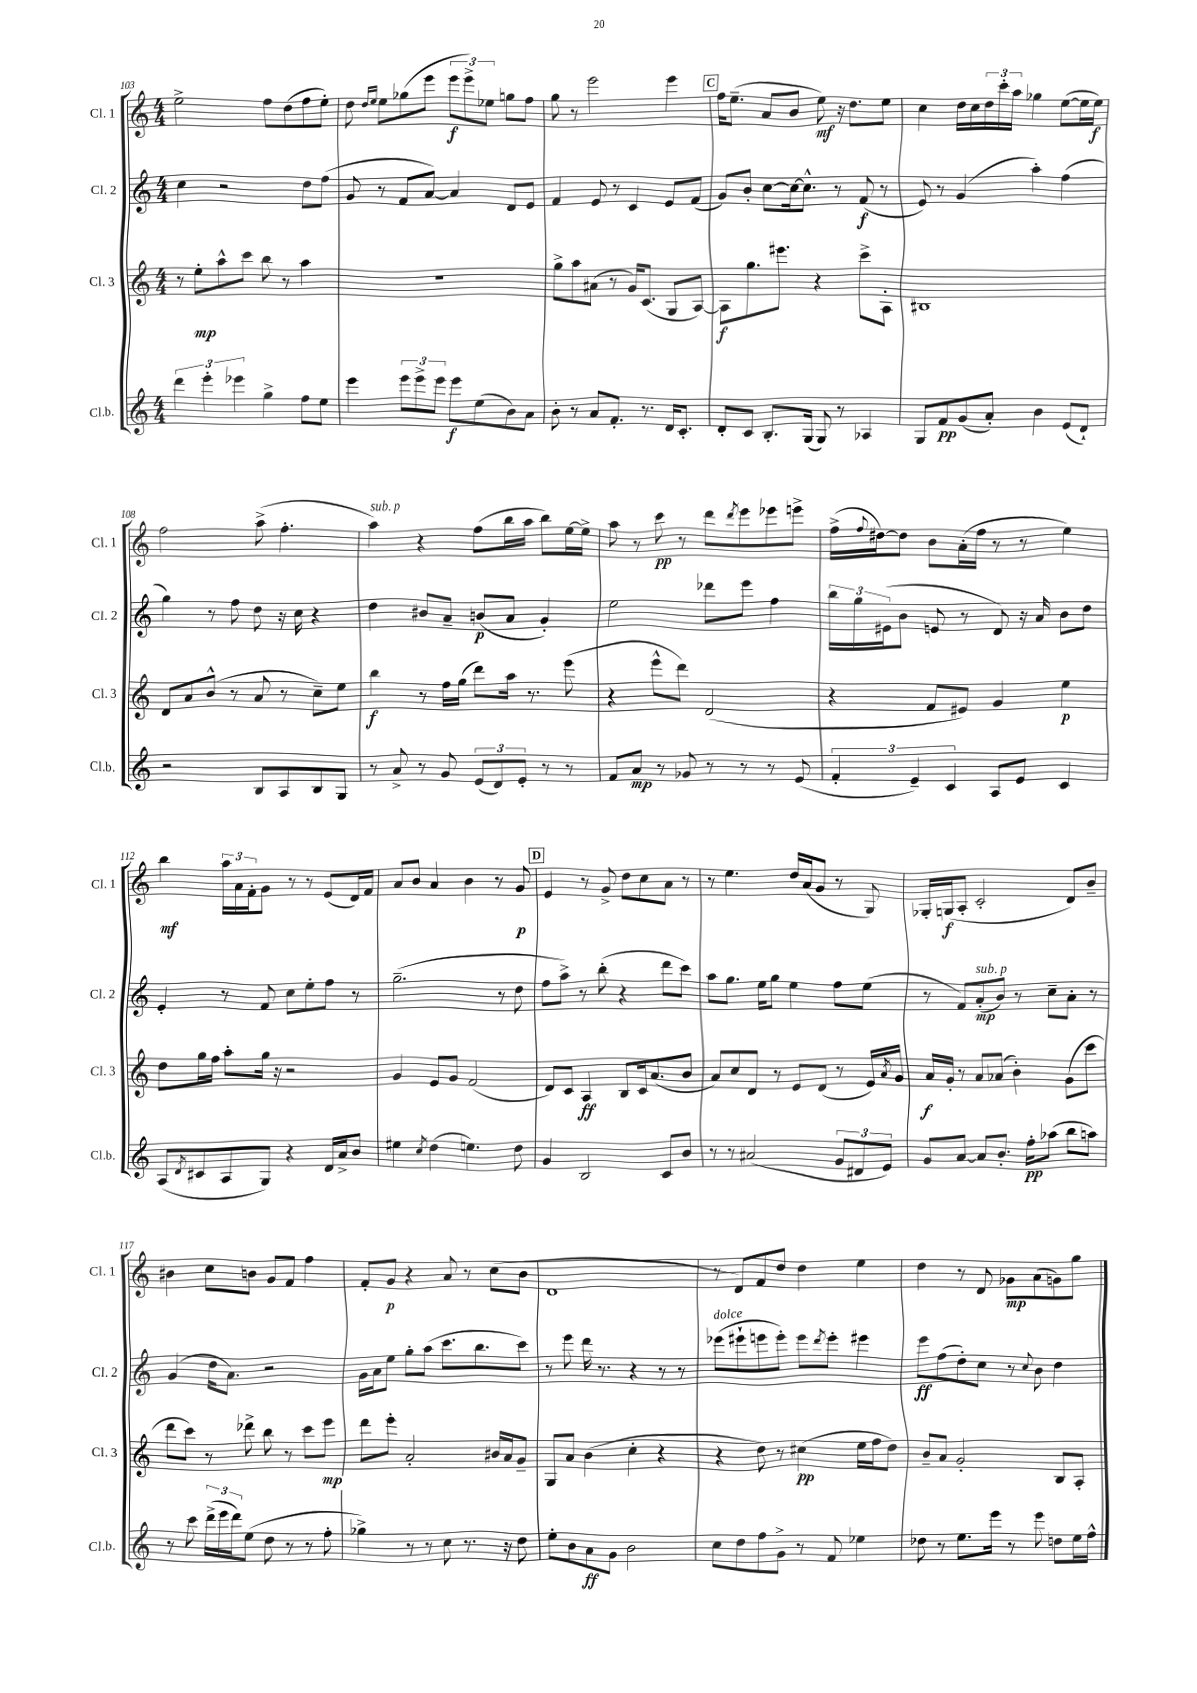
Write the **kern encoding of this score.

**kern	**dynam	**kern	**dynam	**kern	**dynam	**kern	**dynam
*part4	*part4	*part3	*part3	*part2	*part2	*part1	*part1
*staff4	*staff4	*staff3	*staff3	*staff2	*staff2	*staff1	*staff1
*I"Cl.b.	*	*I"Cl. 3	*	*I"Cl. 2	*	*I"Cl. 1	*
*I'Cl.b.	*	*I'Cl. 3	*	*I'Cl. 2	*	*I'Cl. 1	*
*clefG2	*	*clefG2	*	*clefG2	*	*clefG2	*
*k[]	*	*k[]	*	*k[]	*	*k[]	*
*M4/4	*	*M4/4	*	*M4/4	*	*M4/4	*
=103	=103	=103	=103	=103	=103	=103	=103
6ddd\	.	8r	.	4cc\	.	2ee^\	.
.	.	8ee'\L	mp	.	.	.	.
6eee'\	.	.	.	.	.	.	.
.	.	8aa^^\	.	2r	.	.	.
6eee-X\	.	.	.	.	.	.	.
.	.	8ccc\J	.	.	.	.	.
4gg^\	.	8bb\	.	.	.	8ff\L	.
.	.	8r	.	.	.	(8dd\	.
8ff\L	.	4aa\	.	8dd\L	.	8ff\	.
8ee\J	.	.	.	(8ff\J	.	8ee'\J)	.
=104	=104	=104	=104	=104	=104	=104	=104
4eee\	.	1r	.	8g/	.	8dd\	.
.	.	.	.	.	.	16qqdd/LL	.
.	.	.	.	.	.	16qqee/JJ	.
.	.	.	.	8r	.	8ee\L	.
12eee\L	.	.	.	8f/L	.	(8gg-X\	.
12eee^\	.	.	.	.	.	.	.
.	.	.	.	[8a/J)	.	8eee\J	.
12eee\J	.	.	.	.	.	.	.
8eee\L	f	.	.	4a/]	.	12eee\L	f
.	.	.	.	.	.	12eee^\)	.
(8ee\	.	.	.	.	.	.	.
.	.	.	.	.	.	12ee-X\J	.
8b\)	.	.	.	8d/L	.	8ggn\L	.
8a\J	.	.	.	8e/J	.	8ff\J	.
=105	=105	=105	=105	=105	=105	=105	=105
8b'\	.	8gg^\L	.	4f/	.	8gg\	.
8r	.	8aa\	.	.	.	8r	.
8a/L	.	(8a#X\J	.	8e/	.	2eee\	.
8.f'/J	.	8r	.	8r	.	.	.
.	.	16g/KL)	.	4c/	.	.	.
8.r	.	(8.c/J	.	.	.	.	.
16d/KL	.	8G/L	.	8e/L	.	4eee\	.
8.c'/J	.	.	.	.	.	.	.
.	.	[8A/J)	.	(8f/J	.	.	.
!!LO:REH:place=s1:t=C
=106	=106	=106	=106	=106	=106	=106	=106
8d'/L	.	8A\L]	f	8g/L)	.	16ff\KL	.
.	.	.	.	.	.	(8.ee~\J	.
8c/J	.	8.gg\	.	8b'/J	.	.	.
8.B'/L	.	.	.	[8cc\L	.	8a/L	.
.	.	8.eee#X\J	.	.	.	.	.
.	.	.	.	16cc\k_	.	8b/J	.
(16G/Jk	.	.	.	8.cc^^\J]	.	.	.
8G/)	.	4r	.	.	.	8ee\)	mf
8r	.	.	.	8r	.	16r	.
.	.	.	.	.	.	8.dd\L	.
4A-X/	.	8ccc^\L	.	(8f/	f	.	.
.	.	8A'\J	.	8r	.	8ee\J	.
=107	=107	=107	=107	=107	=107	=107	=107
8G/L	.	1B#X	.	8e/)	.	4cc\	.
8f/	pp	.	.	8r	.	.	.
(8g/	.	.	.	(4g/	.	16dd\LL	.
.	.	.	.	.	.	16cc\	.
8a'/J)	.	.	.	.	.	24dd\	.
.	.	.	.	.	.	24ccc'\	.
.	.	.	.	.	.	24aa\JJ	.
4b\	.	.	.	4aa'\)	.	4gg-X\	.
(8e/L	.	.	.	(4ff\	.	([8ee\L	.
8d`/J)	.	.	.	.	.	16ee\L]	.
.	.	.	.	.	.	16ee\JJ)	f
!!LO:LB:g=z
=108	=108	=108	=108	=108	=108	=108	=108
2r	.	8d/L	.	4gg\)	.	2ff\	.
.	.	8a/	.	.	.	.	.
.	.	(8b^^/J	.	8r	.	.	.
.	.	8r	.	8ff\	.	.	.
8B/L	.	8a/	.	8dd\	.	(8aa^\	.
8A/	.	8r	.	16r	.	4.ff'\	.
.	.	.	.	16cc\	.	.	.
8B/	.	8cc~\L)	.	4r	.	.	.
8G/J	.	8ee\J	.	.	.	.	.
=109	=109	=109	=109	=109	=109	=109	=109
!	!	!	!	!	!	!LO:TX:a:i:t=sub. p	!
8r	.	4bb\	f	4dd\	.	4aa\)	.
8a^/	.	.	.	.	.	.	.
8r	.	8r	.	8b#X/L	.	4r	.
8g/	.	16ff\LL	.	8a~/J	.	.	.
.	.	(16gg\JJ	.	.	.	.	.
(12e/L	.	8ddd\L)	.	(8bn/L	p	(8ff\L	.
12d/)	.	.	.	.	.	.	.
.	.	16aa\Jk	.	8a/J	.	16bb\L	.
12e'/J	.	.	.	.	.	.	.
.	.	8.r	.	.	.	16aa\JJ	.
8r	.	.	.	4g'/)	.	8bb\L)	.
8r	.	(8eee\	.	.	.	[16ee\L	.
.	.	.	.	.	.	16ee^\JJ]	.
=110	=110	=110	=110	=110	=110	=110	=110
8f/L	.	4r	.	2ee\	.	8aa\	.
8a/J	mp	.	.	.	.	8r	.
8r	.	8eee^^\L	.	.	.	8ccc\	pp
8g-X/	.	8ddd\J)	.	.	.	8r	.
8r	.	(2d/	.	8ddd-X\L	.	8ddd\L	.
.	.	.	.	.	.	8qddd/	.
8r	.	.	.	8eee\J	.	8eee\	.
8r	.	.	.	4ff\	.	8eee-X\	.
(8e/	.	.	.	.	.	8eeen^\J	.
=111	=111	=111	=111	=111	=111	=111	=111
6f'/	.	4r	.	24bb\LL	.	(16ff^\LL	.
.	.	.	.	24gg\	.	.	.
.	.	.	.	.	.	8qqff/	.
.	.	.	.	.	.	[16dd#X\J)	.
.	.	.	.	(24e#X\J	.	.	.
.	.	.	.	8b\J	.	8dd#\J]	.
6e~/)	.	.	.	.	.	.	.
.	.	8f/L	.	8en/	.	8b\L	.
6c/	.	.	.	.	.	.	.
.	.	8e#X/J)	.	8r	.	(16a'\L	.
.	.	.	.	.	.	16ff\JJ	.
8A/L	.	4g/	.	8d/)	.	8r	.
8e/J	.	.	.	16r	.	8r	.
.	.	.	.	16a/	.	.	.
4c/	.	4ee\	p	8b\L	.	4ee\)	.
.	.	.	.	8dd\J	.	.	.
!!LO:LB:g=z
=112	=112	=112	=112	=112	=112	=112	=112
(8A/L	.	8dd\L	.	4e'/	.	4bb\	mf
8qd/	.	.	.	.	.	.	.
8c#X/	.	16gg\L	.	.	.	.	.
.	.	16ff\JJ	.	.	.	.	.
8A/	.	8aa'\L	.	8r	.	24aa\LL	.
.	.	.	.	.	.	24a\	.
.	.	.	.	.	.	24f'\J	.
8G/J)	.	16gg\Jk	.	8f/	.	8g\J	.
.	.	16r	.	.	.	.	.
4r	.	2r	.	8cc\L	.	8r	.
.	.	.	.	8ee'\	.	8r	.
16d/LL	.	.	.	8ff\J	.	(8e/L	.
16a^/J	.	.	.	.	.	.	.
8b/J	.	.	.	8r	.	16d/L)	.
.	.	.	.	.	.	16f/JJ	.
=113	=113	=113	=113	=113	=113	=113	=113
4ee#X\	.	4g/	.	(2.gg~\	.	8a/L	.
.	.	.	.	.	.	8b/J	.
8qcc/	.	.	.	.	.	.	.
(4dd\	.	8e/L	.	.	.	4a/	.
.	.	8g/J	.	.	.	.	.
4.een\)	.	(2f/	.	.	.	4b\	.
.	.	.	.	8r	.	8r	.
8dd\	.	.	.	8dd\	.	8g/	p
!!LO:REH:place=s1:t=D
=114	=114	=114	=114	=114	=114	=114	=114
4g/	.	8d/L)	.	8ff\L	.	4e/	.
.	.	8c/J	.	8aa^\J)	.	.	.
2B/	.	4A/	ff	8r	.	8r	.
.	.	.	.	(8bb'\	.	8g^/	.
.	.	8B/L	.	4r	.	8dd\L	.
.	.	16c/k	.	.	.	8cc\	.
.	.	(8.a/	.	.	.	.	.
8c/L	.	.	.	8ddd\L	.	8a\J	.
8b/J	.	8b/J	.	8ccc\J)	.	8r	.
=115	=115	=115	=115	=115	=115	=115	=115
8r	.	8a/L)	.	8aa\L	.	8r	.
8r	.	8cc/	.	8.gg\J	.	4.ee\	.
(2a#X/	.	8d/J	.	.	.	.	.
.	.	.	.	16ee\KL	.	.	.
.	.	8r	.	8gg\J	.	.	.
.	.	8e/L	.	4ee\	.	16dd/LL	.
.	.	.	.	.	.	(16a/J	.
.	.	(8d/J	.	.	.	8g/J	.
12g/L	.	8r	.	8ff\L	.	8r	.
12d#X/	.	.	.	.	.	.	.
.	.	16e/LL)	.	(8ee\J	.	8G/)	.
12e/J)	.	.	.	.	.	.	.
.	.	8qa/	.	.	.	.	.
.	.	16g/JJ	.	.	.	.	.
=116	=116	=116	=116	=116	=116	=116	=116
8g/L	.	16a/LL	f	8r	.	16G-X'/LL	.
.	.	16g'/JJ	.	.	.	(16Gn/J	f
[8a/J	.	8r	.	8f/L)	.	8A'/J	.
!	!	!	!	!LO:TX:a:i:t=sub. p	!	!	!
8a/L]	.	8a/L	.	(8a'/	mp	2c'/	.
8.b'/J	.	(8a-X/J	.	8b/J)	.	.	.
.	.	4b'\)	.	8r	.	.	.
16ff'\KL	pp	.	.	.	.	.	.
(8aa-X\J	.	.	.	8cc~\L	.	.	.
8bb\L	.	(8g\L	.	8a'\J	.	8d/L)	.
8aan\J)	.	8ccc\J	.	8r	.	8b~/J	.
!!LO:LB:g=z
=117	=117	=117	=117	=117	=117	=117	=117
8r	.	8ddd\L	.	(4g/	.	4b#X\	.
8ccc\	.	8ccc\J)	.	.	.	.	.
(24ddd^\LL	.	8r	.	16dd\KL	.	8cc\L	.
24eee\	.	.	.	.	.	.	.
.	.	.	.	8.a\J)	.	.	.
24ddd\J)	.	.	.	.	.	.	.
(8ee\J	.	8ddd-X^\	.	.	.	8bn\J	.
8dd\	.	8bb\	.	2r	.	8g/L	.
8r	.	8r	.	.	.	8f/J	.
8r	.	8ccc\L	.	.	.	4ff\	.
8ff'\	.	8eee\J	mp	.	.	.	.
=118	=118	=118	=118	=118	=118	=118	=118
4gg-X^\)	.	8ddd\L	.	16g\LL	.	8f'/L	.
.	.	.	.	16a\J	.	.	.
.	.	8eee'\J	.	8ee\J	.	8g/J	p
8r	.	2a'/	.	8gg'\L	.	4r	.
8r	.	.	.	(8aa\J	.	.	.
8cc\	.	.	.	8.ccc\L	.	8a/	.
8.r	.	.	.	.	.	8r	.
.	.	.	.	8.bb\	.	.	.
.	.	16b#X/LL	.	.	.	(8cc\L	.
16r	.	16a/J	.	.	.	.	.
8dd\	.	8g~/J	.	8ccc\J)	.	8b\J	.
=119	=119	=119	=119	=119	=119	=119	=119
8ee'\L	.	8G/L	.	8r	.	1d	.
8b\	.	8a/J	.	8eee\	.	.	.
8a\	ff	(4b\	.	16ddd\	.	.	.
.	.	.	.	8.r	.	.	.
8g\J	.	.	.	.	.	.	.
2b\	.	4cc'\	.	4r	.	.	.
.	.	4r	.	8r	.	.	.
.	.	.	.	8r	.	.	.
=120	=120	=120	=120	=120	=120	=120	=120
!	!	!	!	!LO:TX:a:i:t=dolce	!	!	!
8cc\L	.	4r	.	(8eee-X\L	.	8r	.
8dd\	.	.	.	8eee#X`\	.	8d/L)	.
8ff\	.	8dd\)	.	8eeen\	.	8f/	.
8g^\J	.	8r	.	8eee'\J)	.	8dd/J	.
8r	.	(4cc#X\	pp	8eee\L	.	4dd\	.
.	.	.	.	8qddd/	.	.	.
8f/	.	.	.	8eee'\J	.	.	.
4ee-X\	.	16ee\LL	.	4eee#X\	.	4ee\	.
.	.	16ff\J	.	.	.	.	.
.	.	8dd\J)	.	.	.	.	.
=121	=121	=121	=121	=121	=121	=121	=121
8dd-X\	.	8b~/L	.	8eee\L	ff	4dd\	.
8r	.	8a/J	.	(8ff\	.	.	.
8.ee\L	.	2g'/	.	8dd'\)	.	8r	.
.	.	.	.	8cc\J	.	8d/	.
16eee\Jk	.	.	.	.	.	.	.
8r	.	.	.	8r	.	8g-X\L	mp
.	.	.	.	8qqcc/	.	.	.
8eee\	.	.	.	8b\	.	(8a\	.
8ddn\L	.	8B/L	.	4dd\	.	8gn\)	.
16ee\L	.	8A'/J	.	.	.	8gg\J	.
16ff^^\JJ	.	.	.	.	.	.	.
==	==	==	==	==	==	==	==
*-	*-	*-	*-	*-	*-	*-	*-
